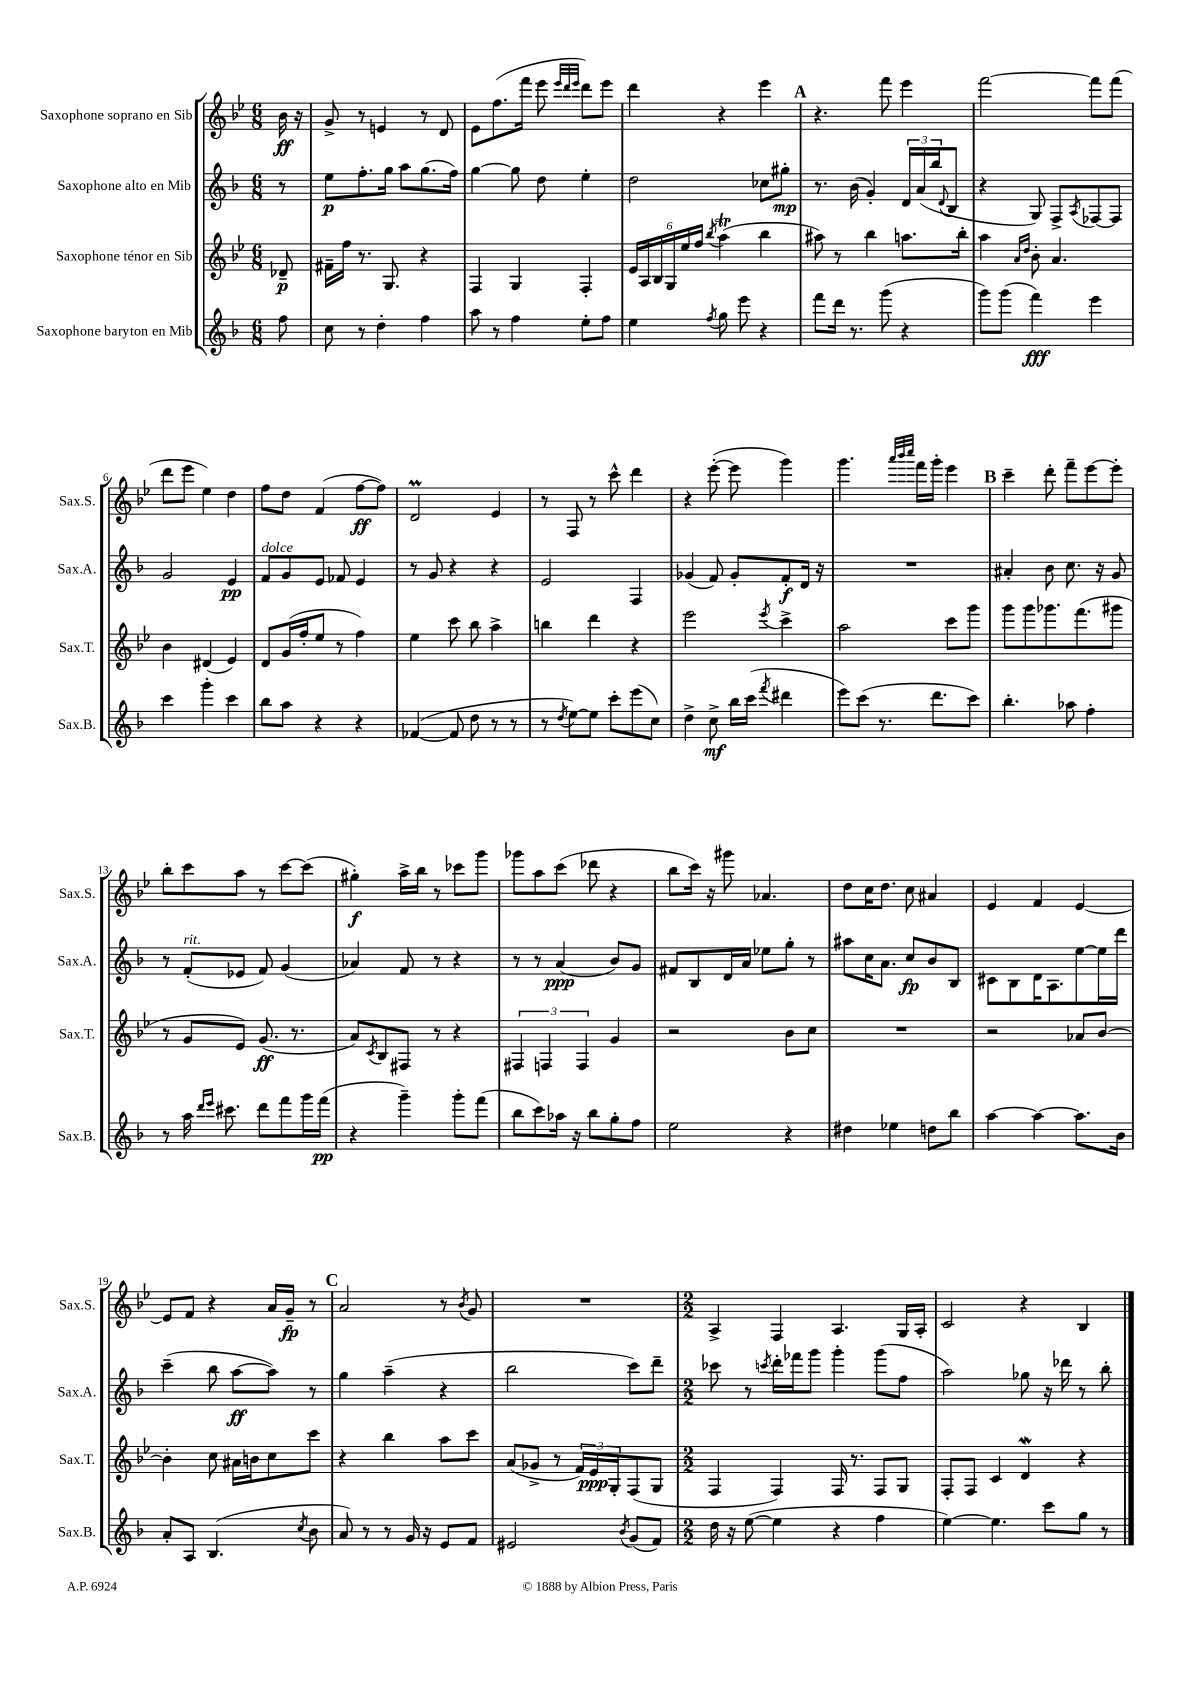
<<
\new StaffGroup <<
\new Staff = "s0" \with { instrumentName = "Saxophone soprano en Sib" shortInstrumentName = "Sax.S." } {
    \clef treble \key bes \major \numericTimeSignature \time 6/8 \partial 8
    bes'16\ff r16 |
    g'8-> r8 e'4 r8 d'8 |
    ees'8 f''8.( f'''16 ees'''8 \grace { ees'''32 d'''32 ees'''32 } d'''8) ees'''8 |
    d'''4 r4 ees'''4 |
    \mark \markup { \bold "A" } r4. f'''8 ees'''4 |
    f'''2~ f'''8 f'''8( |
    d'''8 ees'''8 ees''4) d''4 |
    f''8 d''8 f'4( f''8~\ff f''8) |
    d'2\prall ees'4 |
    r8 f8 r8 c'''8-^ d'''4 |
    r4 ees'''8~-.( ees'''8 g'''4) |
    g'''4. \grace { a'''32 bes'''32 c''''32 } f'''16 g'''16-. ees'''4 |
    \mark \markup { \bold "B" } c'''4-- d'''8-. f'''8-- ees'''8~ ees'''8-. |
    bes''8-. c'''8 a''8 r8 c'''8~ c'''8( |
    gis''4-.\f) a''16-> bes''16 r8 ces'''8 g'''8 |
    ges'''8 a''8 c'''8( des'''8 r4 |
    bes''8 c'''16) r16 gis'''8 aes'4. |
    d''8 c''16 d''8. c''8 ais'4 |
    ees'4 f'4 ees'4~ |
    ees'8 f'8 r4 a'16 g'16--\fp r8 |
    \mark \markup { \bold "C" } a'2 r8 \acciaccatura { bes'8 } g'8 |
    R2. |
    \numericTimeSignature \time 2/2 a4-> f4 a4. g16 a16-. |
    c'2 r4 bes4 \bar "|." |
}
\new Staff = "s1" \with { instrumentName = "Saxophone alto en Mib" shortInstrumentName = "Sax.A." } {
    \clef treble \key f \major \numericTimeSignature \time 6/8 \partial 8
    r8 |
    e''8\p f''8.-. g''16 a''8 g''8.( f''16) |
    g''4~ g''8 d''8 e''4-. |
    d''2 ces''8 gis''8-.\mp |
    \mark \markup { \bold "A" } r8. bes'16( g'4-.) \tuplet 3/2 { d'16 a'16( bes''16 } \appoggiatura { d'8 } bes8 |
    r4 g8) f8-> \acciaccatura { a8 } fes8~ fes8 |
    g'2 e'4\pp |
    f'8^\markup { \italic "dolce" } g'8 e'8 fes'8 e'4 |
    r8 g'8 r4 r4 |
    e'2 f4 |
    ges'4( f'8) ges'8-. f'8-.\f d'16 r16 |
    R2. |
    \mark \markup { \bold "B" } ais'4-. bes'8 c''8. r16 g'8 |
    r8 f'8-.^\markup { \italic "rit." }( ees'8 f'8) g'4( |
    aes'4) f'8 r8 r4 |
    r8 r8 a'4\ppp( bes'8) g'8 |
    fis'8 bes8 d'16 a'16 ees''8 g''8-. r8 |
    ais''8 c''16 a'8. c''8\fp bes'8 bes8 |
    cis'8 bes8 d'16 a8. e''8~ e''16 d'''16 |
    c'''4--( bes''8 a''8~\ff a''8) r8 |
    \mark \markup { \bold "C" } g''4 a''4--( r4 |
    bes''2 c'''8) d'''8-- |
    \numericTimeSignature \time 2/2 ces'''8 r8 \acciaccatura { c'''8 } d'''16-. fes'''16 g'''8 g'''4-. g'''8( f''8 |
    a''2) ges''8 r16 des'''16 r8 bes''8-. \bar "|." |
}
\new Staff = "s2" \with { instrumentName = "Saxophone ténor en Sib" shortInstrumentName = "Sax.T." } {
    \clef treble \key bes \major \numericTimeSignature \time 6/8 \partial 8
    des'8--\p |
    fis'16-- f''16 r8. g8. r4 |
    f4 g4 f4-. |
    \tuplet 6/4 { ees'16 a16 bes16 g16 ees''16 f''16 } \acciaccatura { bes''8 } a''4\trill( bes''4 |
    \mark \markup { \bold "A" } ais''8) r8 bes''4 a''8. bes''16-. |
    a''4 \grace { a'16 d''16 } bes'8-. a'4. |
    bes'4 dis'4( ees'4) |
    d'8 g'16( f''16-. ees''8 r8 f''4) |
    ees''4 c'''8 bes''8 a''4-> |
    b''4 d'''4 r4 |
    ees'''2 \acciaccatura { ees'''8 } c'''4-> |
    a''2 c'''8 g'''8 |
    \mark \markup { \bold "B" } g'''8 g'''8 ges'''8. f'''8.( gis'''8 |
    r8 g'8 ees'8) g'8.\ff( r8. |
    a'8) \acciaccatura { c'8 } bes8 fis8 r8 r4 |
    \tuplet 3/2 { fis4 f4 f4 } g'4 |
    r2 bes'8 c''8 |
    R2. |
    r2 aes'8 bes'8~ |
    bes'4-. c''8 ais'16 b'16 c''8 c'''8 |
    \mark \markup { \bold "C" } r4 bes''4 a''8 c'''8 |
    a'8( ges'8-> r8 \tuplet 3/2 { f'16) ees'16\ppp g16-. } f8( g8 |
    \numericTimeSignature \time 2/2 f4 f4) f16 r8. f8 g8 |
    f8-. f8 c'4 d'4\mordent r4 \bar "|." |
}
\new Staff = "s3" \with { instrumentName = "Saxophone baryton en Mib" shortInstrumentName = "Sax.B." } {
    \clef treble \key f \major \numericTimeSignature \time 6/8 \partial 8
    f''8 |
    c''8 r8 d''4-. f''4 |
    a''8 r8 f''4 e''8-. f''8 |
    e''4 \acciaccatura { f''8 } g''8 e'''8 r4 |
    \mark \markup { \bold "A" } f'''8 d'''16 r8. g'''8( r4 |
    g'''8) g'''8( f'''4\fff) e'''4 |
    c'''4 g'''4-. c'''4 |
    bes''8 a''8 r4 r4 |
    fes'4~( fes'8 d''8 r8 r8 |
    r8 \acciaccatura { d''8 } e''8~) e''8 c'''8-. e'''8( c''8) |
    d''4-> c''8->\mf bes''16 c'''16( \acciaccatura { f'''8 } dis'''4 |
    e'''8) c'''8( r8. d'''8. c'''8) |
    \mark \markup { \bold "B" } bes''4.-. aes''8 f''4-. |
    r8 a''16 \grace { d'''16 e'''16 } cis'''8. d'''8 f'''8 g'''16 f'''16\pp( |
    r4 g'''4--) g'''8-. f'''8( |
    bes''8 c'''8) aes''16 r16 bes''8 g''8-. f''8 |
    e''2 r4 |
    dis''4 ees''4 d''8 bes''8 |
    a''4~ a''4~ a''8. bes'16 |
    a'8-. a8 bes4.( \acciaccatura { c''8 } bes'8 |
    \mark \markup { \bold "C" } a'8) r8 r8 g'16 r16 e'8 f'8 |
    eis'2 \acciaccatura { bes'8 } g'8( f'8) |
    \numericTimeSignature \time 2/2 d''16 r16 e''8~( e''4 r4 f''4 |
    e''4~) e''4. c'''8 g''8 r8 \bar "|." |
}
>>
>>
